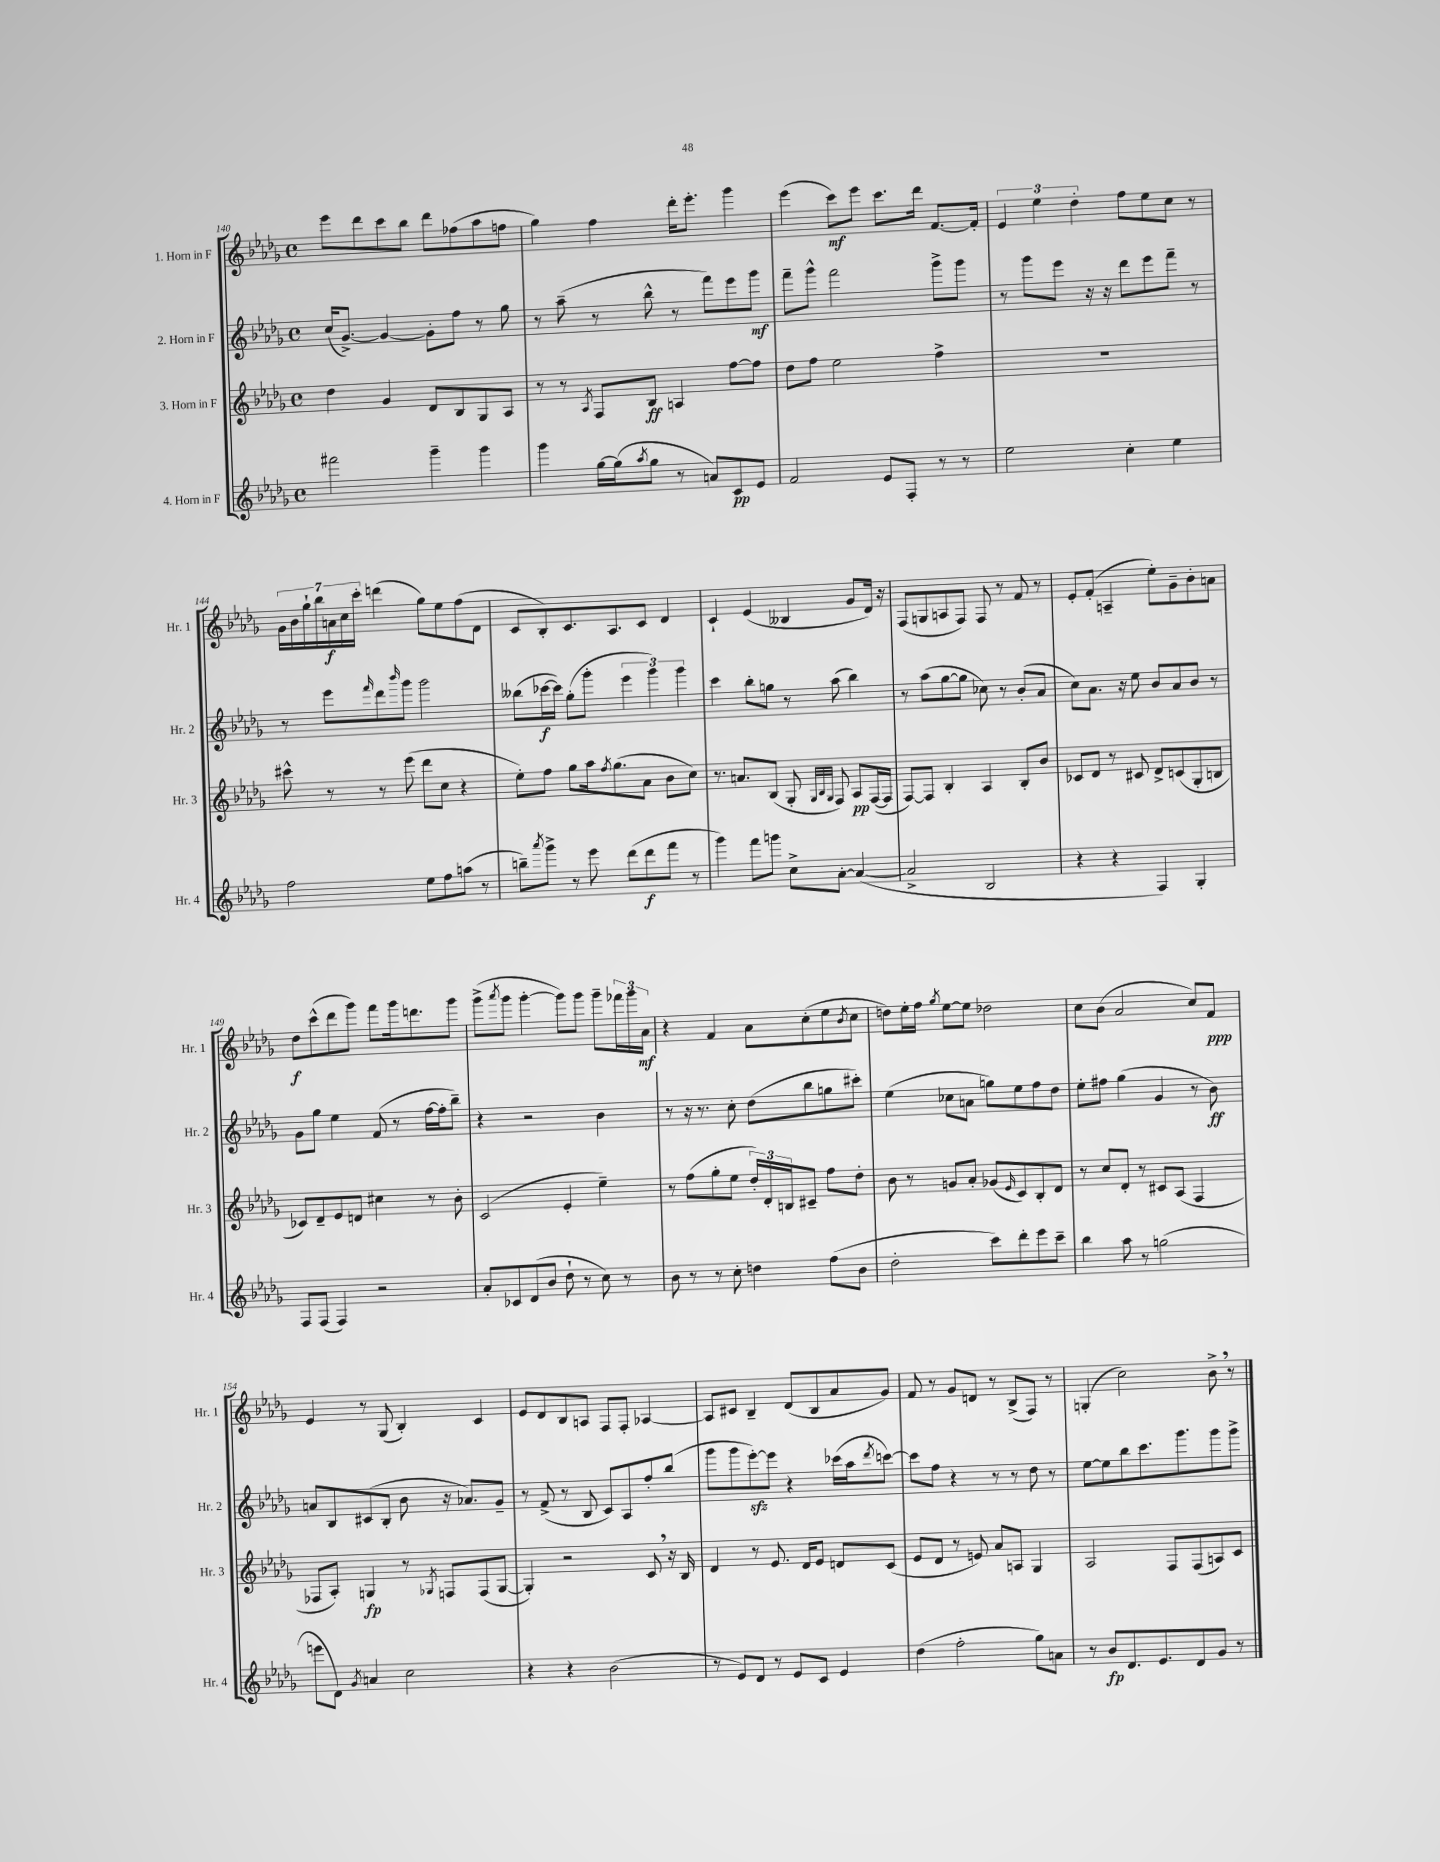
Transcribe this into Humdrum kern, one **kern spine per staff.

**kern	**dynam	**kern	**dynam	**kern	**dynam	**kern	**dynam
*part4	*part4	*part3	*part3	*part2	*part2	*part1	*part1
*staff4	*staff4	*staff3	*staff3	*staff2	*staff2	*staff1	*staff1
*I"4. Horn in F	*	*I"3. Horn in F	*	*I"2. Horn in F	*	*I"1. Horn in F	*
*I'Hr. 4	*	*I'Hr. 3	*	*I'Hr. 2	*	*I'Hr. 1	*
*clefG2	*	*clefG2	*	*clefG2	*	*clefG2	*
*k[b-e-a-d-g-]	*	*k[b-e-a-d-g-]	*	*k[b-e-a-d-g-]	*	*k[b-e-a-d-g-]	*
*M4/4	*	*M4/4	*	*M4/4	*	*M4/4	*
*met(c)	*	*met(c)	*	*met(c)	*	*met(c)	*
=140	=140	=140	=140	=140	=140	=140	=140
2fff#X\	.	4dd-\	.	(16cc/KL	.	8eee-\L	.
.	.	.	.	[8.g-^/J)	.	.	.
.	.	.	.	.	.	8ddd-\	.
.	.	4g-/	.	4g-/_	.	8ccc\	.
.	.	.	.	.	.	8bb-\J	.
4ggg-~\	.	8d-/L	.	8g-'\L]	.	8ddd-\L	.
.	.	8B-/	.	8ff\J	.	(8ff-X\	.
4ggg-\	.	8G-/	.	8r	.	8aa-\	.
.	.	8A-/J	.	8gg-\	.	8ffn\J	.
=141	=141	=141	=141	=141	=141	=141	=141
4ggg-\	.	8r	.	8r	.	4gg-\)	.
.	.	8r	.	(8aa-~\	.	.	.
.	.	8qA-/	.	.	.	.	.
[16gg-\LL	.	8F/L	.	8r	.	4ff\	.
(16gg-\J]	.	.	.	.	.	.	.
8qaa-/	.	.	.	.	.	.	.
8gg-\J	.	8B-/J	ff	8bb-^^\	.	.	.
8r	.	4An/	.	8r	.	16ddd-'\KL	.
.	.	.	.	.	.	8.eee-'\J	.
8an/L)	.	.	.	8fff\L)	.	.	.
8c/	pp	[8ff\L	.	8eee-\	.	4ggg-\	.
8e-/J	.	8ff\J]	.	8ggg-\J	mf	.	.
=142	=142	=142	=142	=142	=142	=142	=142
2f/	.	8dd-\L	.	8fff~\L	.	(4eee-\	.
.	.	8ff\J	.	8ggg-^^\J	.	.	.
.	.	2ee-\	.	2fff\	.	8ccc\L)	mf
.	.	.	.	.	.	8eee-\J	.
8e-/L	.	.	.	.	.	8.ccc\L	.
8F'/J	.	.	.	.	.	.	.
.	.	.	.	.	.	16ddd-\Jk	.
8r	.	4ff^\	.	8ggg-^\L	.	[8.f/L	.
8r	.	.	.	8ggg-\J	.	.	.
.	.	.	.	.	.	16f'/Jk]	.
=143	=143	=143	=143	=143	=143	=143	=143
2ee-\	.	1r	.	8r	.	6e-/	.
.	.	.	.	8ggg-\L	.	.	.
.	.	.	.	.	.	6ee-\	.
.	.	.	.	8eee-\J	.	.	.
.	.	.	.	.	.	6dd-'\	.
.	.	.	.	16r	.	.	.
.	.	.	.	16r	.	.	.
4cc'\	.	.	.	8ddd-\L	.	8ff\L	.
.	.	.	.	8eee-\	.	8ee-\	.
4ee-\	.	.	.	8fff~\J	.	8cc\J	.
.	.	.	.	8r	.	8r	.
!!LO:LB:g=z
=144	=144	=144	=144	=144	=144	=144	=144
2ff\	.	8ccc#X^^\	.	8r	.	28g-\LL	.
.	.	.	.	.	.	28b-\	.
.	.	.	.	.	.	28gg-`\	.
.	.	.	.	.	.	28bb-\	.
.	.	8r	.	8eee-\L	.	.	.
.	.	.	.	.	.	28an\	f
.	.	.	.	.	.	28cc\	.
.	.	.	.	.	.	28ccc'\JJ	.
.	.	.	.	16qqfff/	.	.	.
.	.	8r	.	8ddd-\	.	(4dddn\	.
.	.	.	.	16qqbbb-/	.	.	.
.	.	(8eee-\	.	8ggg-\J	.	.	.
8ee-\L	.	8ddd-\L	.	2ggg-\	.	8gg-\L)	.
8ff\	.	8cc\J	.	.	.	8ee-\	.
(8aan\J	.	4r	.	.	.	(8ff\	.
8r	.	.	.	.	.	8d-\J	.
=145	=145	=145	=145	=145	=145	=145	=145
8bbn~\L)	.	8ee-'\L)	.	(8bb--X\L	.	8c/L	.
8qaaa-/	.	.	.	.	.	.	.
8ggg-^\J	.	8ff\J	.	[16ccc-X\L	f	8B-'/)	.
.	.	.	.	16ccc-\JJ])	.	.	.
8r	.	8gg-\L	.	(8gg-'\L	.	8.c/	.
8eee-\	.	16aa-\k	.	8ggg-'\J	.	.	.
.	.	8qff/	.	.	.	.	.
.	.	(8.gg-\	.	.	.	8.A-/	.
(8ddd-\L	.	.	.	6eee-\	.	.	.
8ddd-\	f	8a-\J	.	.	.	8c/J	.
.	.	.	.	6ggg-\)	.	.	.
8fff\J	.	8b-\L	.	.	.	4d-/	.
.	.	.	.	6ggg-\	.	.	.
8r	.	8cc\J)	.	.	.	.	.
=146	=146	=146	=146	=146	=146	=146	=146
4ggg-\)	.	8.r	.	4ccc\	.	4c`/	.
.	.	8.an/L	.	.	.	.	.
8fff\L	.	.	.	8bb-'\L	.	(4e-/	.
8gggn\J	.	(8B-/J	.	8ggn\J	.	.	.
8cc^\L	.	8G-'/	.	8r	.	4B--X/	.
.	.	32qqG-/LLL	.	.	.	.	.
.	.	32qqB-/	.	.	.	.	.
.	.	32qqG-/JJJ	.	.	.	.	.
[8a-'\J	.	8F/)	.	(8aa-\	.	.	.
(4a-/_	.	8A-/L	pp	4bb-\)	.	8g-/L	.
.	.	([16F/L	.	.	.	16d-/Jk)	.
.	.	16F/JJ]	.	.	.	16r	.
=147	=147	=147	=147	=147	=147	=147	=147
2a-^/]	.	[8F/L)	.	8r	.	(8F/L	.
.	.	8F/J]	.	(8aa-\L	.	8Gn/	.
.	.	4B-'/	.	[8gg-\	.	8An/	.
.	.	.	.	8gg-\J]	.	8F/J)	.
2B-/	.	4A-/	.	8cc-X\)	.	8F/	.
.	.	.	.	8r	.	8r	.
.	.	8B-'/L	.	(8b-'/L	.	8f/	.
.	.	8b-/J	.	8a-/J	.	8r	.
=148	=148	=148	=148	=148	=148	=148	=148
4r	.	8c-X/L	.	8cc\L)	.	8e-'/L	.
.	.	8d-/J	.	8.a-\J	.	(8f'/J	.
4r	.	8r	.	.	.	4An~/	.
.	.	.	.	16r	.	.	.
.	.	8c#X/	.	8ee-\	.	.	.
4F/)	.	8d-^/L	.	8b-/L	.	8ee-'\L)	.
.	.	(8cn/	.	8a-/	.	8g-~\	.
4G-'/	.	8G-'/	.	8b-/J	.	8b-'\	.
.	.	8Bn/J	.	8r	.	8an\J	.
!!LO:LB:g=z
=149	=149	=149	=149	=149	=149	=149	=149
8F/L	.	8c-X/L)	.	8g-\L	.	8dd-\L	f
(8F/J	.	8d-~/	.	8gg-\J	.	(8ccc^^\	.
4F/)	.	8e-/	.	4ee-\	.	8ddd-\	.
.	.	8dn/J	.	.	.	8ggg-\J)	.
2r	.	4cc#X\	.	(8f/	.	8fff\L	.
.	.	.	.	8r	.	16ggg-\k	.
.	.	.	.	.	.	8.dddn\	.
.	.	8r	.	[16ff\LL	.	.	.
.	.	.	.	16ff'\J]	.	.	.
.	.	8b-'\	.	8bb-~\J)	.	8ggg-\J	.
=150	=150	=150	=150	=150	=150	=150	=150
8a-'/L	.	(2c/	.	4r	.	(8ggg-^\L	.
.	.	.	.	.	.	8qaaa-/	.
8c-X/	.	.	.	.	.	8ggg-\J	.
(8d-/	.	.	.	2r	.	[4ggg-'\	.
8b-/J	.	.	.	.	.	.	.
8dd-`\	.	4e-'/	.	.	.	8ggg-\L])	.
8r	.	.	.	.	.	8ggg-\J	.
8cc\)	.	4ee-~\)	.	4b-\	.	8ggg-~\L	.
8r	.	.	.	.	.	24fff-X\L	.
.	.	.	.	.	.	24ggg-\	.
.	.	.	.	.	.	24a-\JJ	mf
=151	=151	=151	=151	=151	=151	=151	=151
8b-\	.	8r	.	8r	.	4r	.
8r	.	(8ff\L	.	16r	.	.	.
.	.	.	.	8.r	.	.	.
8r	.	8gg-'\	.	.	.	4f/	.
8cc'\	.	8ee-\J	.	8cc'\	.	.	.
4ddn\	.	24dd-'/LL)	.	(8dd-\L	.	8a-\L	.
.	.	24d-'/	.	.	.	.	.
.	.	24Bn/J	.	.	.	.	.
.	.	8c#X~/J	.	8bb-\	.	(8cc'\	.
(8ff\L	.	8ff\L	.	8ggn\	.	8ee-\	.
.	.	.	.	.	.	8qb-/	.
8b-\J	.	8dd-'\J	.	8ccc#X'\J)	.	8cc\J	.
=152	=152	=152	=152	=152	=152	=152	=152
2dd-'\	.	8b-\	.	(4ee-\	.	8ddn\L)	.
.	.	8r	.	.	.	16ee-'\L	.
.	.	.	.	.	.	16ff\JJ	.
.	.	.	.	.	.	8qgg-/	.
.	.	8gn/L	.	8cc-X\L	.	[8ee-\L	.
.	.	8a-'/J	.	8an\J	.	8ee-\J]	.
8ccc\L)	.	(8g-X/L	.	8ggn\L)	.	2dd-X\	.
.	.	16qqe-/	.	.	.	.	.
8ddd-'\	.	8c/)	.	8ee-\	.	.	.
8eee-\	.	8B-'/	.	8ff\	.	.	.
8ccc~\J	.	8d-/J	.	8dd-\J	.	.	.
=153	=153	=153	=153	=153	=153	=153	=153
4bb-\	.	8r	.	8ee-'\L	.	8cc\L	.
.	.	8cc/L	.	8ff#X\J	.	(8b-\J	.
8aa-\	.	8d-'/J	.	(4gg-\	.	2a-/	.
8r	.	8r	.	.	.	.	.
(2ggn\	.	8c#X/L	.	4g-/	.	.	.
.	.	(8A-/J	.	.	.	.	.
.	.	4F/	.	8r	.	8cc/L)	.
.	.	.	.	8b-\)	ff	8f/J	ppp
!!LO:LB:g=z
=154	=154	=154	=154	=154	=154	=154	=154
8eeen\L	.	8F-X/L	.	8an/L	.	4e-/	.
8d-\J)	.	8A-'/J)	.	8B-/	.	.	.
8qg-/	.	.	.	.	.	.	.
4an/	.	4Gn/	fp	(8c#X/	.	8r	.
.	.	.	.	8B-'/J	.	(8G-/	.
2cc\	.	8r	.	8b-\	.	4B-'/)	.
.	.	8qG-X/	.	.	.	.	.
.	.	8Fn/L	.	16r	.	.	.
.	.	.	.	8.a-X/L)	.	.	.
.	.	(8F/	.	.	.	4c/	.
.	.	[8G-/J	.	8g-~/J	.	.	.
=155	=155	=155	=155	=155	=155	=155	=155
4r	.	4G-'/])	.	8r	.	8e-/L	.
.	.	.	.	(8f^/	.	8d-/	.
4r	.	2r	.	8r	.	8B-/	.
.	.	.	.	8B-/	.	8An/J	.
(2b-\	.	.	.	8c/L)	.	8F/L	.
.	.	.	.	8A-/	.	8F'/J	.
.	.	8c,/	.	8ff'/	.	[4A-X/	.
.	.	16r	.	(8bb-/J	.	.	.
.	.	16B-/	.	.	.	.	.
=156	=156	=156	=156	=156	=156	=156	=156
8r	.	4d-/	.	8ggg-\L	.	8A-/L]	.
8e-/L)	.	.	.	8ggg-\	.	8c#X/J	.
8d-/J	.	8r	.	[8eee-zz'\)	.	4B-~/	.
8r	.	8.e-/	.	8eee-\J]	.	.	.
8e-/L	.	.	.	4r	.	(8d-/L	.
.	.	16d-/KL	.	.	.	.	.
8c/J	.	8e-/J	.	.	.	8B-/	.
4e-/	.	8dn/L	.	(16ccc-X\LL	.	8a-/	.
.	.	.	.	16aa-\J	.	.	.
.	.	.	.	8qddd-/	.	.	.
.	.	(8c/J	.	[8cccn\J)	.	8g-/J)	.
=157	=157	=157	=157	=157	=157	=157	=157
(4dd-\	.	8e-/L	.	8ccc\L]	.	8f/	.
.	.	8d-/J	.	8ff\J	.	8r	.
2ff'\	.	8r	.	4r	.	8g-/L	.
.	.	8en/)	.	.	.	8dn/J	.
.	.	8a-/L	.	8r	.	8r	.
.	.	8An/J	.	8r	.	(8B-^/L	.
8gg-\L)	.	4G-/	.	8dd-\	.	8F/J)	.
8an\J	.	.	.	8r	.	8r	.
=158	=158	=158	=158	=158	=158	=158	=158
8r	.	2A-/	.	[8ee-\L	.	(4Gn'/	.
8b-/L	fp	.	.	8ee-\]	.	.	.
8.d-/	.	.	.	8bb-\	.	2cc\)	.
.	.	.	.	8.ccc\	.	.	.
8.e-/	.	.	.	.	.	.	.
.	.	8F/L	.	.	.	.	.
.	.	.	.	8.ggg-\	.	.	.
8d-/	.	(8F/	.	.	.	.	.
8g-/J	.	8An/)	.	8ggg-\	.	8b-^,\	.
8r	.	8c/J	.	8ggg-^\J	.	8r	.
==	==	==	==	==	==	==	==
*-	*-	*-	*-	*-	*-	*-	*-
